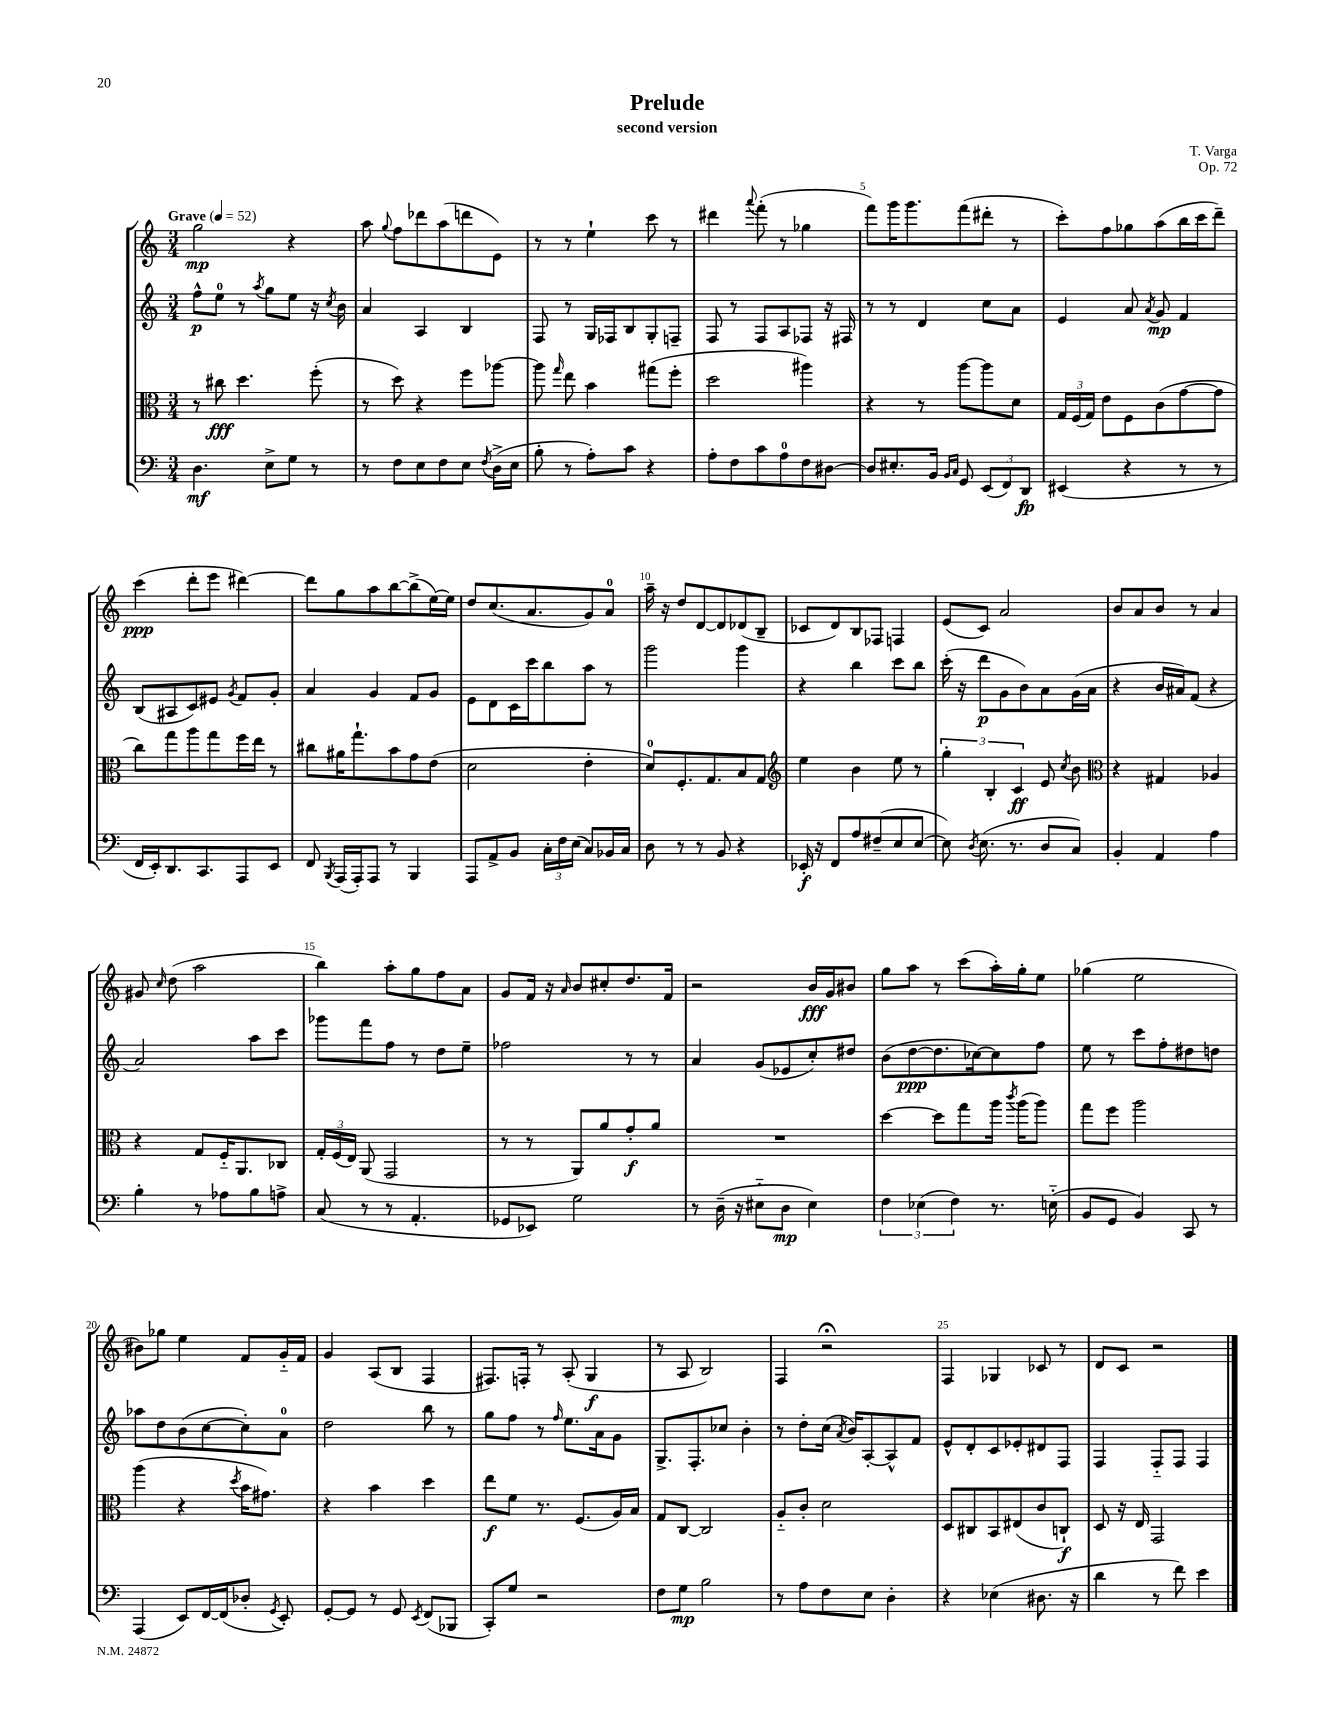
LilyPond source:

\header { title = "Prelude" composer = "T. Varga" subtitle = "second version" opus = "Op. 72" }
<<
\new StaffGroup <<
\new Staff = "s0" {
    \clef treble \key c \major \numericTimeSignature \time 3/4 \tempo "Grave" 4 = 52
    \autoBeamOff g''2\mp r4 |
    a''8 \appoggiatura { g''8 } f''8[ des'''8 a''8( d'''8 e'8]) |
    r8 r8 e''4-! c'''8 r8 |
    dis'''4 \appoggiatura { a'''8 } f'''8-.( r8 ges''4 |
    f'''8[) g'''16 g'''8. f'''8( dis'''8]-. r8 |
    c'''8[-.) f''8 ges''8 a''8( b''16 c'''16 d'''8]--) |
    c'''4\ppp( d'''8[-. e'''8] dis'''4~) |
    dis'''8[ g''8 a''8 b''8~ b''8->( e''16~) e''16] |
    d''8[ c''8.( a'8. g'8) a'8]-0 |
    a''16-- r16 d''8[ d'8~ d'8 des'8( b8]-- |
    ces'8[ d'8) b8 fes8] f4 |
    e'8[( c'8]) a'2 |
    b'8[ a'8 b'8] r8 a'4 |
    gis'8 \grace { c''16 } d''8( a''2 |
    b''4) a''8[-. g''8 f''8 a'8] |
    g'8[ f'16] r16 \grace { a'16 } b'8[ cis''8-. d''8. f'16] |
    r2 b'16[\fff g'16 bis'8] |
    g''8[ a''8] r8 c'''8[( a''16-.) g''16-. e''8] |
    ges''4( e''2 |
    bis'8[) ges''8] e''4 f'8[ g'16-_ f'16] |
    g'4 a8[( b8] f4 |
    fis8.[) f16]-. r8 a8-.( g4\f |
    r8 a8 b2) |
    f4 r2\fermata |
    f4 ges4 ces'8 r8 |
    d'8[ c'8] r2 \bar "|." |
}
\new Staff = "s1" {
    \clef treble \key c \major \numericTimeSignature \time 3/4
    \autoBeamOff f''8[-^\p e''8]-0 r8 \acciaccatura { a''8 } g''8[ e''8] r16 \acciaccatura { c''8 } b'16 |
    a'4 a4 b4 |
    f8 r8 g16[ fes16 b8 g8-. f8]-- |
    f8 r8 f8[ a8 fes8] r16 fis16 |
    r8 r8 d'4 c''8[ a'8] |
    e'4 a'8 \acciaccatura { a'8 } g'8\mp f'4 |
    b8[( ais8 c'8) eis'8] \acciaccatura { g'8 } f'8[ g'8]-. |
    a'4 g'4 f'8[ g'8] |
    e'8[ d'8 c'16 c'''16 b''8 a''8] r8 |
    g'''2 g'''4 |
    r4 b''4 c'''8[ b''8] |
    c'''16-.( r16 d'''8[\p g'8 b'8) a'8 g'16( a'16] |
    r4 b'16[ ais'16) f'8]( r4 |
    a'2) a''8[ c'''8] |
    ges'''8[ f'''8 f''8] r8 d''8[ e''8]-- |
    fes''2 r8 r8 |
    a'4 g'8[( ees'8 c''8-.) dis''8] |
    b'8[( d''8~\ppp d''8. ces''16~) ces''8 f''8] |
    e''8 r8 c'''8[ f''8-. dis''8 d''8] |
    aes''8[ d''8 b'8( c''8~ c''8-.) a'8]-0 |
    d''2 b''8 r8 |
    g''8[ f''8] r8 \grace { f''16 } e''8.[ a'16 g'8] |
    g8.[-> f8.-. ces''8] b'4-. |
    r8 d''8[-. c''16]( \acciaccatura { a'8 } b'16[) a8~-. a8-^ f'8] |
    e'8[-^ d'8-. c'8 ees'8-. dis'8 f8] |
    f4 f8[-_ f8] f4 \bar "|." |
}
\new Staff = "s2" {
    \clef alto \key c \major \numericTimeSignature \time 3/4
    \autoBeamOff r8 cis''8\fff d''4. f''8-.( |
    r8 d''8) r4 f''8[ aes''8]~ |
    aes''8 \grace { g''16 } e''8 b'4 gis''8[( f''8]-. |
    d''2 ais''4) |
    r4 r8 a''8[~ a''8 d'8] |
    \tuplet 3/2 { g16[ f16( g16]) } e'8[ f8 c'8( g'8~ g'8] |
    c''8[) g''8 a''8 g''8 f''16 e''16] r8 |
    cis''8[ ais'16 g''8.-! b'8 g'8 e'8]( |
    d'2 e'4-. |
    d'8[-0) f8.-. g8. b8 g8] |
    \clef treble e''4 b'4 e''8 r8 |
    \tuplet 3/2 { g''4-. b4-. c'4\ff } e'8 \acciaccatura { c''8 } b'8 |
    \clef alto r4 gis4 aes4 |
    r4 g8[ f16-_ a,8. ces8] |
    \tuplet 3/2 { g16[-. f16( e16]) } a,8( g,2 |
    r8 r8 a,8[) a'8 g'8-.\f a'8] |
    R2. |
    d''4~ d''8[ g''8 a''16] \acciaccatura { c'''8 } a''16[( a''8]) |
    g''8[ f''8] a''2 |
    a''4( r4 \acciaccatura { d''8 } b'16[ gis'8.]) |
    r4 b'4 d''4 |
    e''8[\f f'8] r8. f8.[( a16) b16] |
    g8[ c8]~ c2 |
    a8[-_ c'8]-. d'2 |
    d8[ cis8 b,8 eis8( c'8 c8]-!\f) |
    d8 r16 e16 g,2 \bar "|." |
}
\new Staff = "s3" {
    \clef bass \key c \major \numericTimeSignature \time 3/4
    \autoBeamOff d4.\mf e8[-> g8] r8 |
    r8 f8[ e8 f8 e8] \acciaccatura { f8 } d16[->( e16] |
    b8-. r8 a8[-.) c'8] r4 |
    a8[-. f8 c'8 a8-0 f8 dis8]~ |
    dis8[ eis8.-. b,16] \grace { b,16[ c16] } g,8 \tuplet 3/2 { e,8[( f,8) d,8]\fp } |
    eis,4( r4 r8 r8 |
    f,16[ e,16-.) d,8. c,8. a,,8 e,8] |
    f,8 \acciaccatura { b,,8 } a,,16[( a,,16-.) a,,8] r8 b,,4 |
    a,,8[ a,8-> b,8] \tuplet 3/2 { c16[-. f16 e16]( } c8[) bes,16 c16] |
    d8 r8 r8 b,8 r4 |
    ees,16-.\f r16 f,8[ a8 fis8--( e8 e8]~ |
    e8) \acciaccatura { d8 } e8.( r8. d8[ c8]) |
    b,4-. a,4 a4 |
    b4-. r8 aes8[ b8 a8]-> |
    c8( r8 r8 a,4.-. |
    ges,8[ ees,8]) g2 |
    r8 d16--( r16 eis8[-_ d8]\mp eis4) |
    \tuplet 3/2 { f4 ees4( f4) } r8. e16-_( |
    b,8[ g,8] b,4) c,8 r8 |
    a,,4( e,8[) f,16~ f,16( des8]-. \acciaccatura { g,8 } e,8-.) |
    g,8[~-. g,8] r8 g,8 \acciaccatura { e,8 } f,8[( bes,,8] |
    c,8[-.) g8] r2 |
    f8[ g8]\mp b2 |
    r8 a8[ f8 e8] d4-. |
    r4 ees4( dis8. r16 |
    d'4 r8 f'8) e'4 \bar "|." |
}
>>
>>
\layout { \context { \Score \override BarNumber.break-visibility = ##(#f #t #t) barNumberVisibility = #(every-nth-bar-number-visible 5) } }
